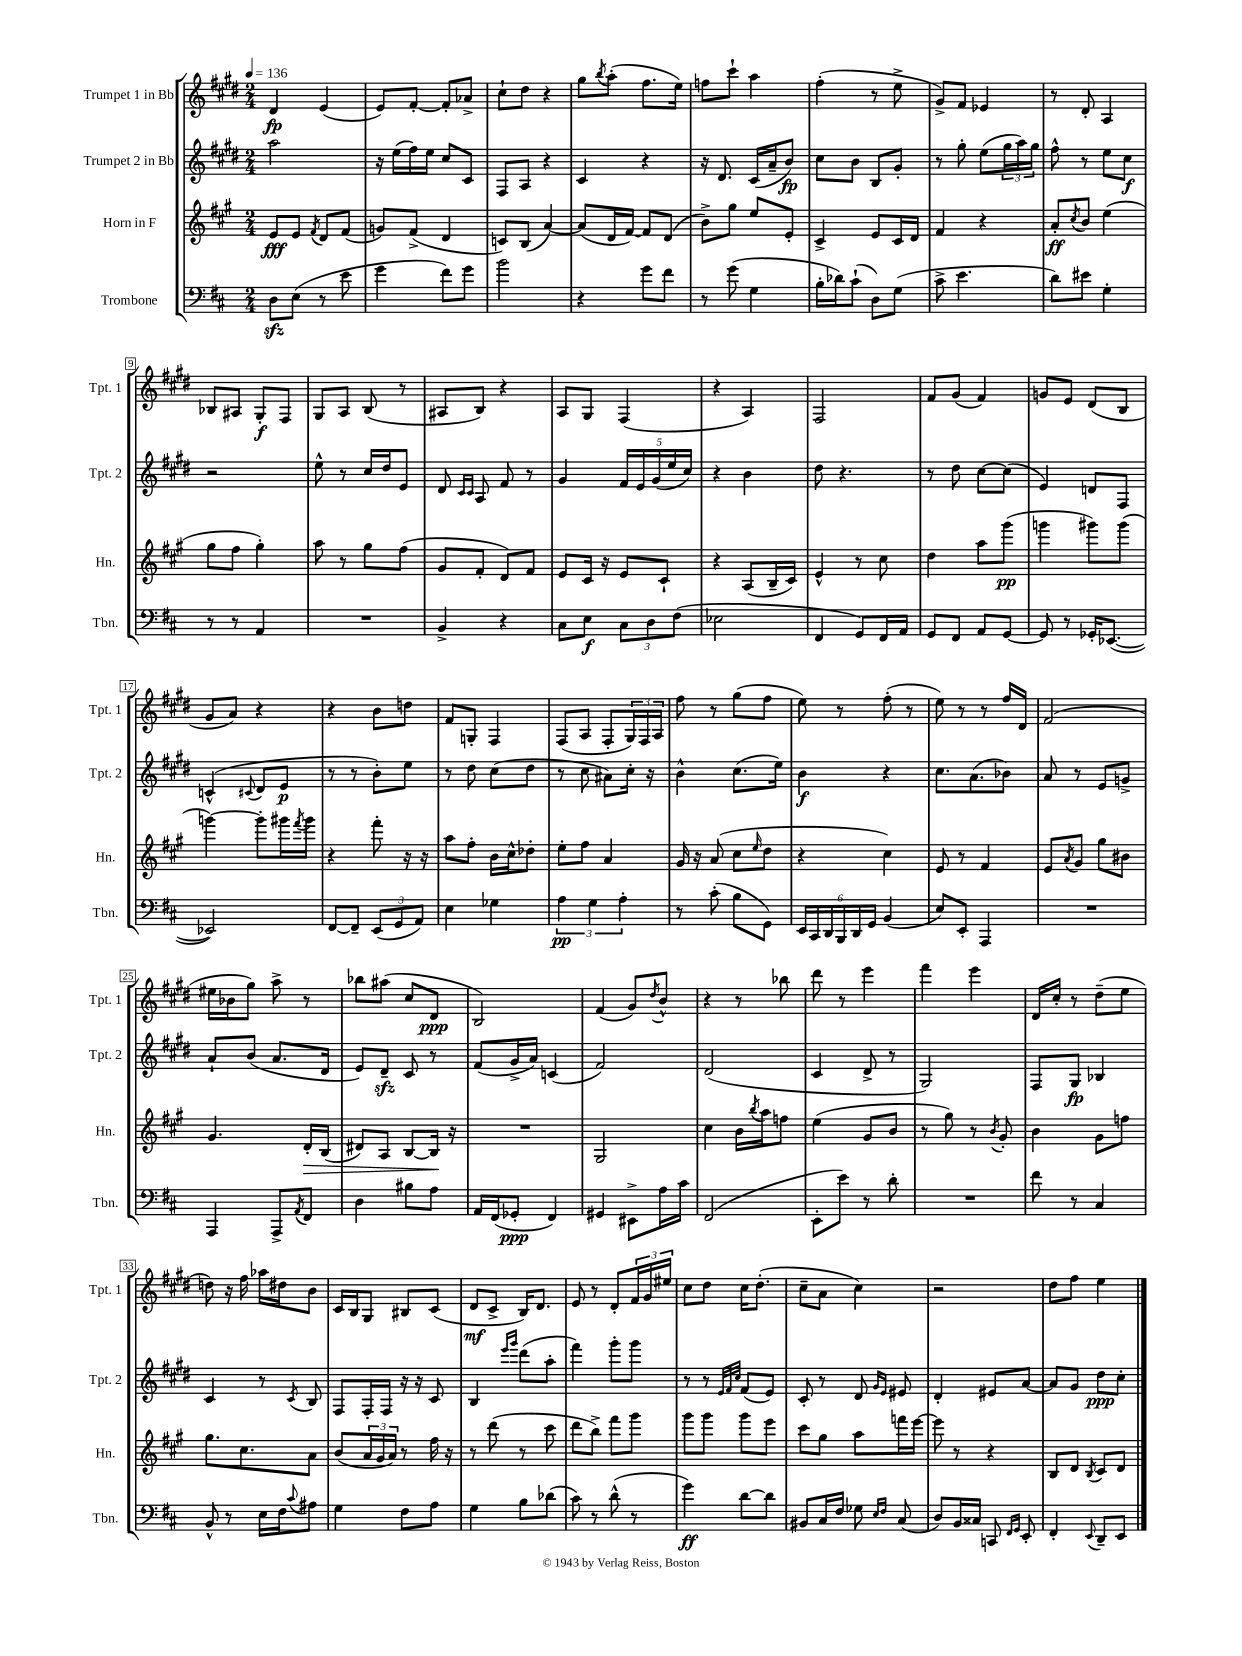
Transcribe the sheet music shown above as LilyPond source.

<<
\new StaffGroup <<
\new Staff = "s0" \with { instrumentName = "Trumpet 1 in Bb" shortInstrumentName = "Tpt. 1" } {
    \clef treble \key e \major \numericTimeSignature \time 2/4 \tempo 4 = 136
    dis'4\fp e'4( |
    e'8) fis'8~-. fis'8-. aes'8-> |
    cis''8-! dis''8 r4 |
    gis''8 \acciaccatura { b''8 } a''8-.( fis''8. e''16) |
    f''8 cis'''8-! a''4 |
    fis''4-.( r8 e''8-> |
    gis'8->) fis'8 ees'4 |
    r8 dis'8-. a4 |
    bes8 ais8 gis8-.\f fis8 |
    gis8 a8 b8( r8 |
    ais8 b8) r4 |
    a8 gis8 fis4( |
    r4 a4) |
    fis2 |
    fis'8 gis'8( fis'4) |
    g'8 e'8 dis'8( b8 |
    gis'8 a'8) r4 |
    r4 b'8 d''8 |
    fis'8 g8-. fis4 |
    fis8( a8 fis8-. \tuplet 3/2 { gis16) fis16 a16 } |
    fis''8 r8 gis''8( fis''8 |
    e''8) r8 fis''8-.( r8 |
    e''8) r8 r8 fis''16 dis'16 |
    fis'2( |
    eis''16 bes'16 gis''8) a''8-> r8 |
    bes''8 ais''8( cis''8 dis'8\ppp |
    b2) |
    fis'4( gis'8) \acciaccatura { dis''8 } b'8-^ |
    r4 r8 bes''8 |
    dis'''8 r8 e'''4 |
    fis'''4 e'''4 |
    dis'16 cis''16-. r8 dis''8--( e''8 |
    d''8) r16 fis''16 aes''16 dis''16 b'8 |
    cis'16 b16 gis8 bis8 cis'8( |
    dis'8\mf cis'8-> b16) dis'8. |
    e'8 r8 dis'8-. \tuplet 3/2 { fis'16 gis'16 eis''16 } |
    cis''8 dis''8 cis''16 dis''8.-.( |
    cis''8-- a'8 cis''4) |
    r2 |
    dis''8 fis''8 e''4 \bar "|." |
}
\new Staff = "s1" \with { instrumentName = "Trumpet 2 in Bb" shortInstrumentName = "Tpt. 2" } {
    \clef treble \key e \major \numericTimeSignature \time 2/4
    a''2 |
    r16 e''16( fis''16) e''16 cis''8 cis'8 |
    fis8 a8 r4 |
    cis'4 r4 |
    r16 dis'8. cis'16( a'16-- b'8\fp) |
    cis''8 b'8 b8 gis'8-. |
    r8 gis''8-. e''8( \tuplet 3/2 { gis''16 a''16) gis''16 } |
    fis''8-^ r8 e''8 cis''8\f |
    r2 |
    e''8-^ r8 cis''16 dis''16 e'8 |
    dis'8 \grace { cis'16 cis'16 } a8 fis'8 r8 |
    gis'4 \tuplet 5/4 { fis'16 e'16 gis'16( e''16 cis''16) } |
    r4 b'4 |
    dis''8 r4. |
    r8 dis''8 cis''8~ cis''8( |
    e'4) d'8 fis8 |
    c'4-^( \appoggiatura { cis'8 } dis'8 e'8\p |
    r8 r8 b'8-.) e''8 |
    r8 dis''8 cis''8( dis''8 |
    r8 cis''8 ais'8) cis''16-. r16 |
    b'4-^ cis''8.( e''16) |
    b'4\f r4 |
    cis''8. a'8.( bes'8) |
    a'8 r8 e'8 g'8-> |
    a'8-! b'8( a'8. dis'16 |
    e'8) dis'8--\sfz cis'8 r8 |
    fis'8( gis'16-> a'16) c'4( |
    fis'2) |
    dis'2( |
    cis'4 dis'8-> r8 |
    gis2) |
    fis8 gis8\fp bes4 |
    cis'4 r8 \acciaccatura { cis'8 } b8 |
    fis8 fis16-. fis16 r16 r16 cis'8 |
    b4 \grace { e'''16 gis'''16 } dis'''8( a''8-. |
    fis'''4) gis'''8-. gis'''8 |
    r8 r8 \grace { e'32 fis'32 cis''32 } fis'8( e'8) |
    cis'8-. r8 dis'8 \grace { gis'16 e'16 } eis'8 |
    dis'4-. eis'8 a'8~ |
    a'8 gis'8 dis''8\ppp cis''8-. \bar "|." |
}
\new Staff = "s2" \with { instrumentName = "Horn in F" shortInstrumentName = "Hn." } {
    \clef treble \key a \major \numericTimeSignature \time 2/4
    e'8\fff e'8 \acciaccatura { fis'8 } d'8 fis'8( |
    g'8) fis'8->( d'4 |
    c'8) b8( a'4~) |
    a'8( d'16 fis'16~) fis'8 d'8( |
    b'8->) gis''8 e''8 e'8-. |
    cis'4-> e'8 cis'16 d'16 |
    fis'4 r4 |
    a'8-.\ff \acciaccatura { cis''8 } b'8 e''4( |
    gis''8 fis''8 gis''4-.) |
    a''8 r8 gis''8 fis''8( |
    gis'8 fis'8-. d'8) fis'8 |
    e'8 cis'16 r16 e'8 cis'8-! |
    r4 a8( b16-- cis'16) |
    e'4-^ r8 cis''8 |
    d''4 a''8 gis'''8\pp( |
    g'''4 gis'''8) gis'''8( |
    g'''4~) g'''8-. gis'''16 \acciaccatura { fis'''8 } gis'''16 |
    r4 fis'''8-. r16 r16 |
    a''8 fis''8-. b'16 cis''16-^ des''8-. |
    e''8-. fis''8 a'4 |
    gis'16 r16 a'8( cis''8 \grace { e''16 } d''8 |
    r4 cis''4) |
    e'8 r8 fis'4 |
    e'8 \acciaccatura { a'8 } gis'8 gis''8 bis'8 |
    gis'4. d'16-.\> b16( |
    dis'8) a8 b8~ b16\! r16 |
    R2 |
    gis2 |
    cis''4 b'16 \acciaccatura { b''8 } a''16 f''8 |
    e''4( gis'8 b'8 |
    r8 gis''8) r8 \acciaccatura { b'8 } gis'8-. |
    b'4 gis'8 f''8 |
    gis''8. cis''8. a'8 |
    b'8( \tuplet 3/2 { a'16 gis'16 a'16) } r8 fis''16 r16 |
    r8 d'''8( r8 cis'''8 |
    d'''8 b''8->) fis'''8 gis'''8 |
    gis'''8 gis'''8 gis'''8 e'''8 |
    cis'''8 gis''8 a''8 f'''16 e'''16~ |
    e'''8 r8 r4 |
    b8 d'8 \acciaccatura { b8 } cis'8 d'8 \bar "|." |
}
\new Staff = "s3" \with { instrumentName = "Trombone" shortInstrumentName = "Tbn." } {
    \clef bass \key d \major \numericTimeSignature \time 2/4
    d8\sfz e8( r8 e'8 |
    g'4 fis'8) g'8 |
    b'2 |
    r4 g'8 fis'8 |
    r8 g'8( g4 |
    b16-. des'16) cis'8-!( d8) g8( |
    cis'8-> e'4. |
    d'8) eis'8 g4-. |
    r8 r8 a,4 |
    R2 |
    b,4-> r4 |
    cis8 e8\f \tuplet 3/2 { cis8 d8 fis8( } |
    ees2 |
    fis,4 g,8) fis,16 a,16 |
    g,8 fis,8 a,8 g,8~ |
    g,8 r8 ges,16-. ees,8.~( |
    ees,2) |
    fis,8~ fis,8-- \tuplet 3/2 { e,8( g,8 a,8) } |
    e4 ges4 |
    \tuplet 3/2 { a4\pp g4 a4-. } |
    r8 cis'8-.( b8 g,8) |
    \tuplet 6/4 { e,16 cis,16 d,16 b,,16 d,16 g,16 } b,4( |
    e8) e,8-. a,,4 |
    R2 |
    a,,4 a,,8-> \acciaccatura { a,8 } fis,8 |
    d4 bis8 a8 |
    a,16 fis,16( ges,8-.\ppp fis,4) |
    gis,4 eis,8-> a16 cis'16 |
    fis,2( |
    e,8-. e'8) r8 d'8-. |
    R2 |
    fis'8 r8 cis4 |
    b,8-^ r8 e16 fis16 \appoggiatura { cis'8 } ais8 |
    g4 fis8 a8 |
    g4 b8 des'8( |
    cis'8) r8 d'8-^( r8 |
    g'4\ff) d'8~ d'8 |
    bis,8 cis16 fis16 ges8 \grace { e16 fis16 } cis8( |
    d8) b,16 cisis16 c,8 \grace { fis,16 g,16 } e,8-. |
    fis,4-. \appoggiatura { e,8 } d,8-- e,8 \bar "|." |
}
>>
>>
\layout { \context { \Score \override BarNumber.stencil = #(make-stencil-boxer 0.1 0.3 ly:text-interface::print) } }
